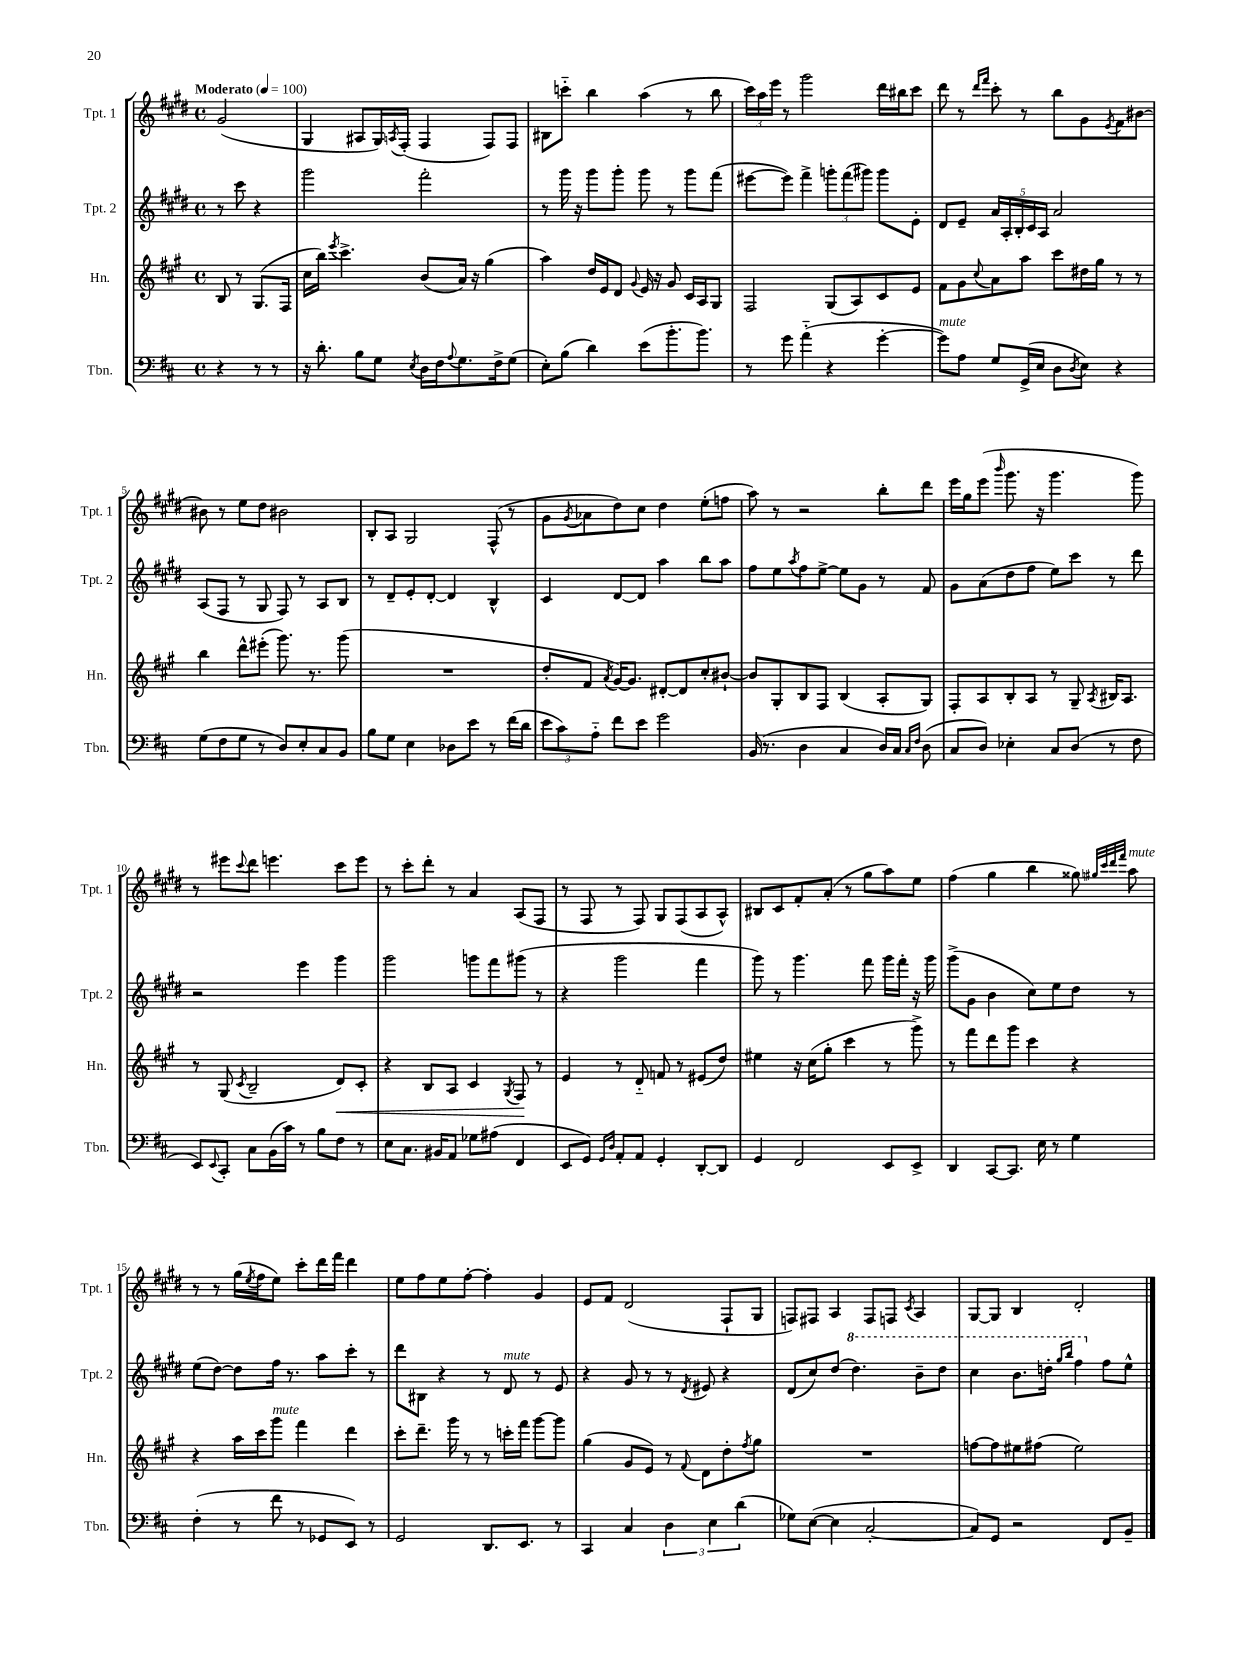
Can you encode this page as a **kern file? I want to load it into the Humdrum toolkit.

**kern	**kern	**kern	**kern
*staff4	*staff3	*staff2	*staff1
*clefF4	*clefG2	*clefG2	*clefG2
*k[f#c#]	*k[f#c#g#]	*k[f#c#g#d#]	*k[f#c#g#d#]
*M4/4	*M4/4	*M4/4	*M4/4
*met(c)	*met(c)	*met(c)	*met(c)
*MM100	*MM100	*MM100	*MM100
4r	8B	8r	(2g#
.	8r	8ccc#	.
8r	(8.G#	4r	.
8r	.	.	.
.	16F#	.	.
=	=	=	=
16r	16cc#	2ggg#	4G#
8.d'	16bb)	.	.
.	8qeee	.	.
.	4.ccc#^	.	.
8B	.	.	8A#
8G	.	.	16G#)
.	.	.	8qA
.	.	.	(16F#'
8qE	.	.	.
16D	(8b	2fff#'	4F#
16F#	.	.	.
8qqA	.	.	.
8.G	16a)	.	.
.	16r	.	.
.	(4gg#	.	8F#)
16F#^	.	.	.
(8G	.	.	8F#
=	=	=	=
8E')	4aa)	8r	8B#
(8B	.	16ggg#	8ccc'~
.	.	16r	.
4d)	16dd	8ggg#	4bb
.	16e	.	.
.	8d	8ggg#'	.
.	8qqg#	.	.
(8e	16e	8ggg#	(4aa
.	16r	.	.
8.b'	8g#	8r	.
.	16c#	8ggg#	8r
8.b)	16A	.	.
.	8G#	(8fff#	8bb
=	=	=	=
8r	2F#	[8eee#	24ccc#)
.	.	.	24aa
.	.	.	24eee
8g	.	8eee#])	8r
(4a'~	.	4fff#^	2ggg#
4r	(8G#	12ggg'	.
.	.	(12fff#	.
.	8A)	.	.
.	.	12ggg#)	.
[4g'	8c#	8ggg#	16ddd#
.	.	.	16bb#
.	8e	8e'	8ccc#
=	=	=	=
8g])	8f#	8d#	8ddd#
8A	8g#	8e~	8r
.	.	.	16qqddd#
.	8qqcc#	.	16qqfff#
8G	8a	20a	8ccc#'
.	.	20A'	.
.	.	20B'	.
(16GG^	8aa	.	8r
.	.	20c#	.
16E	.	.	.
.	.	20A	.
8D	8ccc#	2a	8bb
8qD	.	.	.
8E)	16dd#	.	8g#
.	16gg#	.	.
.	.	.	8qe
4r	8r	.	8f#
.	8r	.	[8b#
=	=	=	=
(8G	4bb	(8A	8b#]
8F#	.	8F#	8r
8G	8ddd^^	8r	8ee
8r	(8eee#'	8G#	8dd#
8D)	8.ggg#)	8F#)	2b#
8E'	.	8r	.
.	8.r	.	.
8C#	.	8A	.
8BB	(8ggg#	8B	.
=	=	=	=
8B	1r	8r	8B'
8G	.	8d#~	8A
4E	.	8e'	2G#
.	.	[8d#'	.
8D-	.	4d#]	.
8e	.	.	.
8r	.	4B^^	(8F#^^
(16f#	.	.	8r
16d	.	.	.
=	=	=	=
12e	8dd'	4c#	8g#
12c#)	.	.	.
.	.	.	8qg#
.	8f#	.	8a-
12A'~	.	.	.
.	8qa	.	.
8f#	[16g#)	[8d#	8dd#)
.	8.g#]	.	.
8e	.	8d#]	8cc#
2g	[8d#'	4aa	4dd#
.	8d#]	.	.
.	8cc#'	8bb	(8ee'
.	[8b#`	8aa	8ff
=	=	=	=
(16BB	8b#]	8ff#	8aa)
8.r	.	.	.
.	8G#'	8ee	8r
.	.	8qaa	.
4D	8B	8ff#	2r
.	8F#	[8ee^	.
4C#	(4B	8ee]	.
.	.	8g#	.
16D)	8A'	8r	8bb'
16C#	.	.	.
16qqC#	.	.	.
16qqF#	.	.	.
(8D	8G#)	8f#	8ddd#
=	=	=	=
8C#	8F#'	8g#	16eee
.	.	.	16gg#
8D)	8A	(8a	(8eee
.	.	.	16qqbbb
4E-'	8B'	8dd#	8.ggg#
.	8A	8ff#	.
.	.	.	16r
8C#	8r	8ee)	4.ggg#
(8D	8G#~	8ccc#	.
.	8qA	.	.
8r	16B#	8r	.
.	8.A	.	.
8F#	.	8ddd#	8ggg#)
=	=	=	=
8EE)	8r	2r	8r
8qqEE	.	.	.
8CC#'	(8G#	.	8eee#
.	8qc#	.	8qqccc#
8C#	2B~	.	8ddd#
(16BB	.	.	4.eee
16c#)	.	.	.
8r	.	4eee	.
8B	.	.	.
8F#	8d)	4ggg#	8ccc#
8r	8c#'	.	8eee
=	=	=	=
8E	4r	2ggg#	8r
8.C#	.	.	8ccc#'
.	8B	.	8ddd#'
16BB#	.	.	.
8AA	8A	.	8r
8G-	4c#	8ggg	4a
(8A#	.	8fff#	.
.	8qG#	.	.
4FF#	8F#	(8ggg#	(8A
.	8r	8r	8F#
=	=	=	=
8EE	4e	4r	8r
8GG)	.	.	8F#
16qqGG	.	.	.
16qqD	.	.	.
8AA'	8r	2ggg#	8r
8AA	8d'~	.	8F#)
4GG'	8f	.	8G#
.	8r	.	(8F#
[8DD'	(8e#	4fff#	8A
8DD]	8dd)	.	8A^^)
=	=	=	=
4GG	4ee#	8ggg#)	8B#
.	.	8r	8c#
2FF#	16r	4.ggg#	8f#'
.	(16cc#	.	.
.	8gg#'	.	(8a'
.	4ccc#	.	8r
.	.	8fff#	8gg#
8EE	8r	16ggg#	8aa)
.	.	16fff#'	.
8EE^	8ggg#^)	16r	8ee
.	.	16ggg#	.
=	=	=	=
4DD	8r	(8ggg#^	(4ff#
.	8fff#	8g#	.
[8CC#	8ddd	4b	4gg#
8.CC#]	8ggg#	.	.
.	4ccc#	8cc#)	4bb
16E	.	.	.
8r	.	8ee	.
4G	4r	8dd#	8gg##)
.	.	.	32qqgg#
.	.	.	32qqccc#
.	.	.	32qqddd#
.	.	.	32qqfff#
.	.	8r	8aa
=	=	=	=
(4F#'	4r	(8ee	8r
.	.	[8dd#)	8r
8r	16aa	8dd#]	(16gg#
.	.	.	8qee
.	16ccc#	.	16ff#
8f#	8ggg#	16ff#	8ee)
.	.	8.r	.
8r	4fff#	.	8ccc#'
8GG-	.	8aa	16ddd#
.	.	.	16fff#
8EE)	4ddd	8ccc#'	4ddd#
8r	.	8r	.
=	=	=	=
2GG	8ccc#'	8ddd#	8ee
.	8.ddd~	8B#	8ff#
.	.	4r	8ee
.	16ggg#	.	.
.	8r	.	[8ff#'
8.DD	8r	8r	4ff#']
.	16ccc'	8d#	.
8.EE	16fff#	.	.
.	[8ggg#	8r	4g#
8r	8ggg#]	8e	.
=	=	=	=
4CC#	(4gg#	4r	8e
.	.	.	8f#
4C#	8g#	8g#	(2d#
.	8e)	8r	.
6D	8r	8r	.
.	8qqf#	8qd#	.
.	8d	8e#	.
6E	.	.	.
.	8dd'	4r	8F#`
(6d	.	.	.
.	8qff#	.	.
.	8gg#	.	8G#
=	=	=	=
8G-)	1r	(8d#	8F)
([8E	.	8cc#)	8F#
4E]	.	(8dd#	4A
.	.	4.ddd#)	.
[2C#'	.	.	8F#
.	.	.	8F
.	.	.	8qc#
.	.	8bb~	4A
.	.	8ddd#	.
=	=	=	=
8C#])	[8ff	4ccc#	[8G#
8GG	8ff]	.	8G#]
2r	8ee#	8.bb	4B
.	(8ff#	.	.
.	.	16ddd'	.
.	.	16qqggg#	.
.	.	16qqbbb	.
.	2ee#)	4fff#	2d#'
8FF#	.	8ff#	.
8BB~	.	8ee^^	.
==	==	==	==
*-	*-	*-	*-
